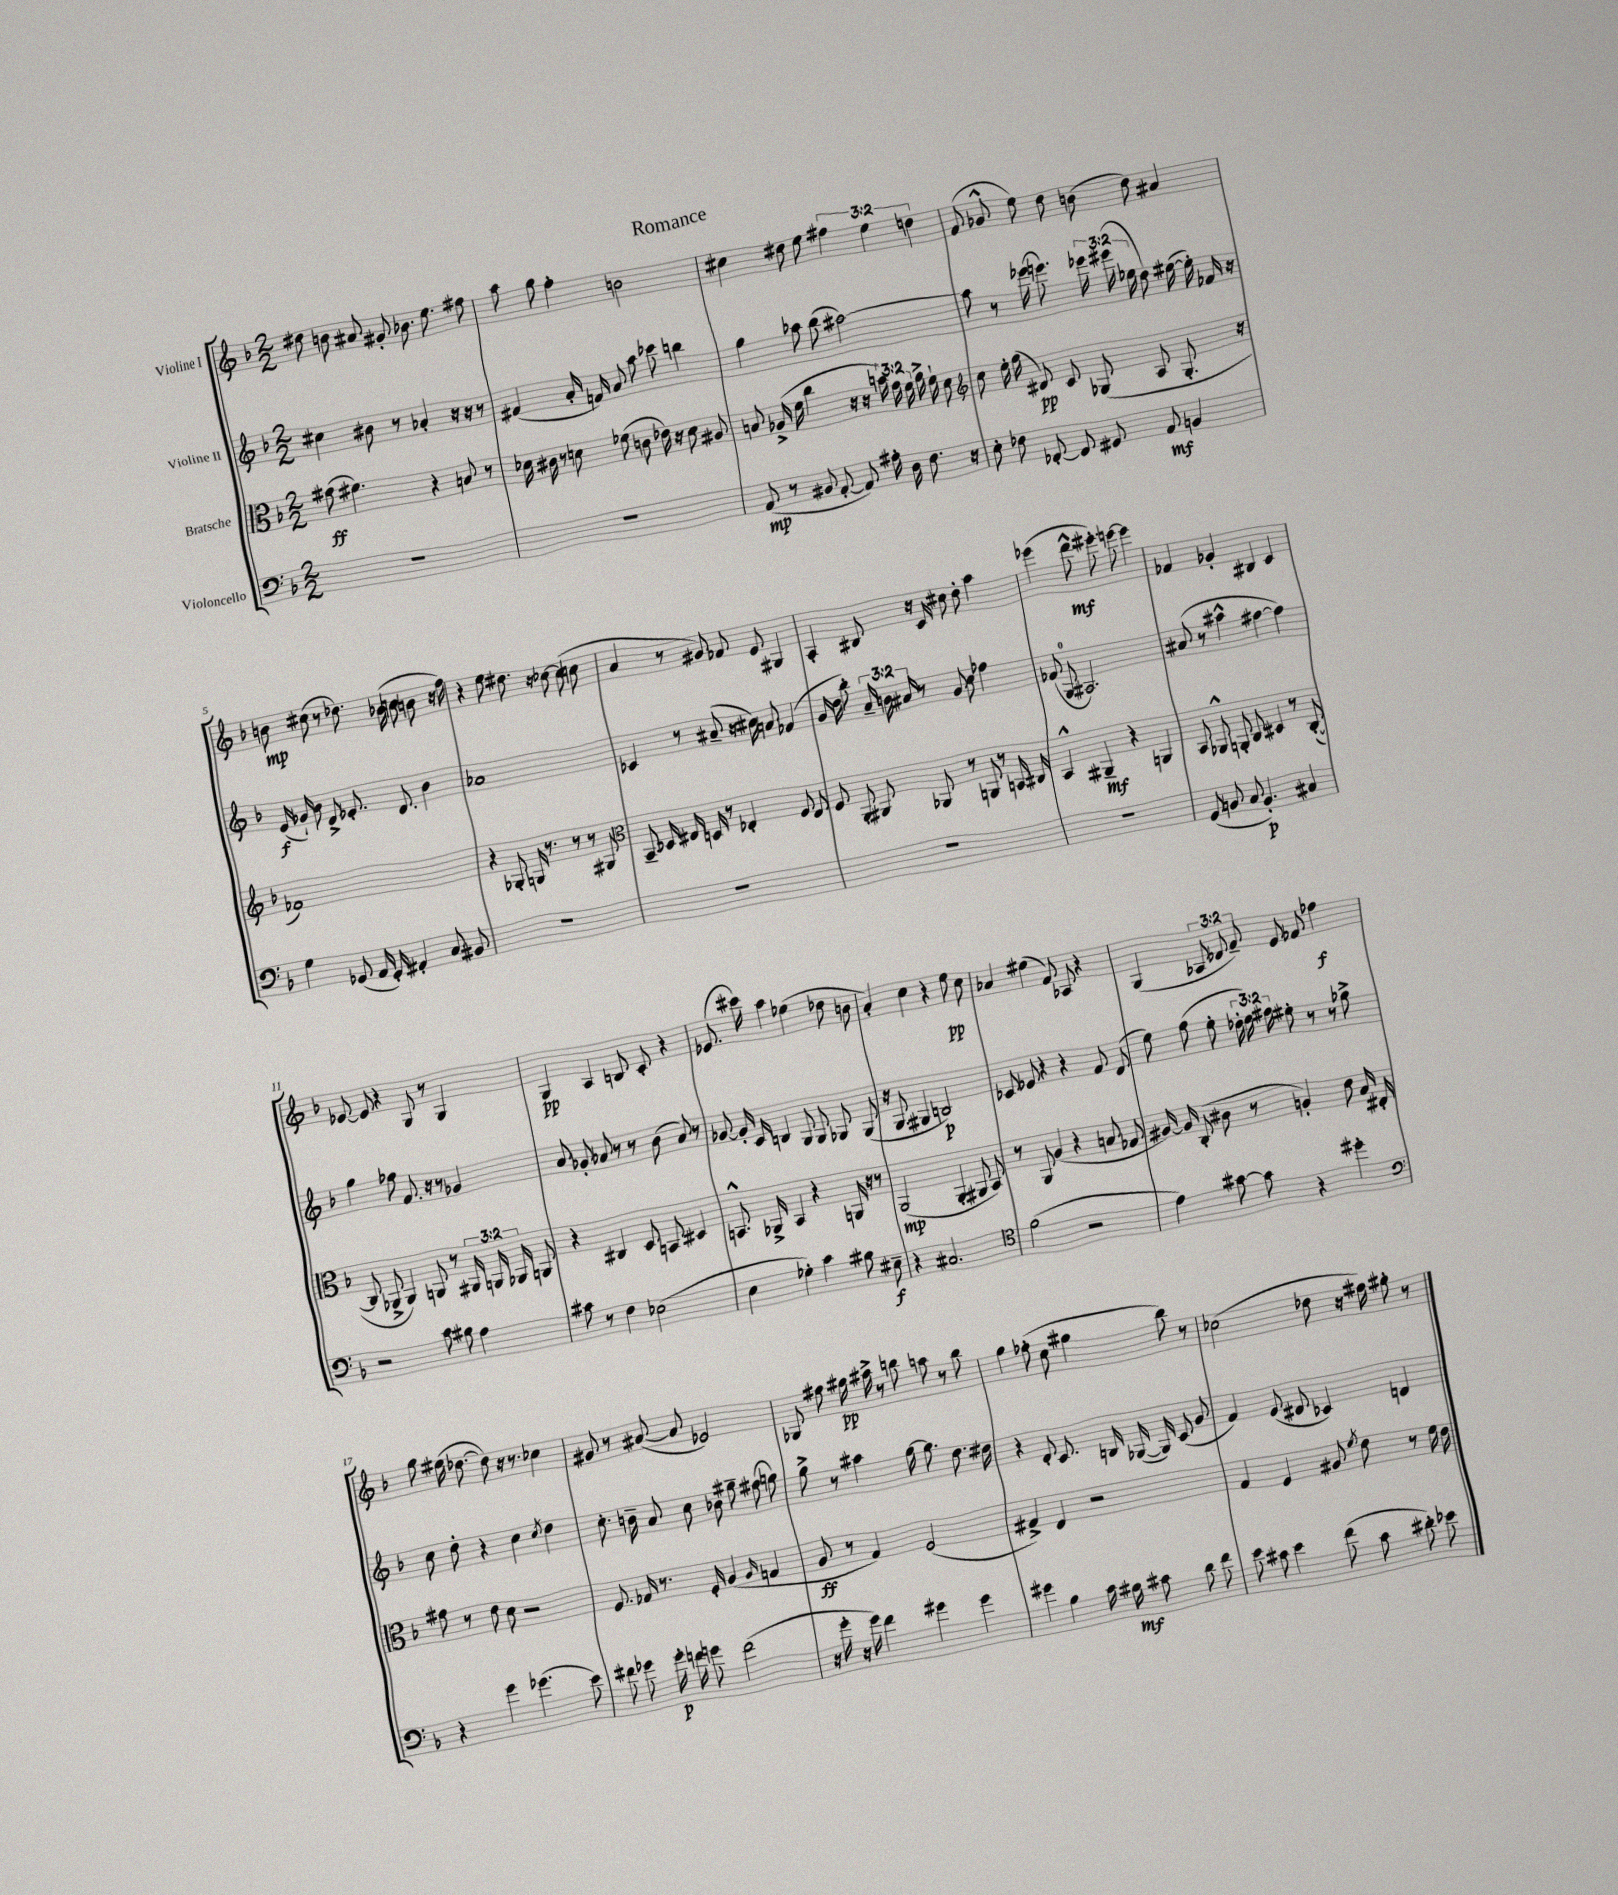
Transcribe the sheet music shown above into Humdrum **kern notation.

**kern	**kern	**kern	**kern
*staff4	*staff3	*staff2	*staff1
*clefF4	*clefC3	*clefG2	*clefG2
*k[b-]	*k[b-]	*k[b-]	*k[b-]
*M2/2	*M2/2	*M2/2	*M2/2
1r	(8g#	4cc#	8dd#
.	4.f#)	.	8b
.	.	8b#	8a#
.	.	8r	8g#'
.	4r	4a-'	8.b-
.	.	.	8.ee
.	8B	16r	.
.	.	16r	.
.	8r	8r	8ff#
=	=	=	=
1r	16d-	(4f#	8aa
.	16c#	.	.
.	8r	.	8gg
.	8d	16a'	4ff'
.	.	16f)	.
.	(8f-	8a	.
.	8c	8aa	2b
.	16e-)	8ccc-	.
.	16r	.	.
.	8d	4bb	.
.	8A#	.	.
=	=	=	=
(8AA	8B	4gg	4cc#
8r	(16A-^	.	.
.	16f	.	.
8BB#	4cc	8aa-	8dd#
[8AA'	.	(8bb-	8ee
8AA])	16r	[2aa#)	6ff#
.	16r	.	.
16A#'	24b)	.	.
.	24g	.	6ee
16D	.	.	.
.	24f	.	.
8.F	16a^	.	.
.	16f`	.	.
.	.	.	6dd
.	8d	.	.
16r	.	.	.
=	=	=	=
*	*clefG2	*	*
8E'	8cc	8aa#]	(8f
8F-	16ee'	8r	8g-^^
.	(16gg	.	.
[8FF-'	8d#)	(16eee-	8ee)
.	.	8.eee)	.
8FF-]	8c	.	8dd
8GG#	(8G-	24eee-	(8b
.	.	(24eee#	.
.	.	24ee-	.
8AA	8A	8dd)	8dd)
4BB	8.G-'	([16ee#	4a#
.	.	16ee#'])	.
.	.	16f-	.
.	16r	16r	.
=	=	=	=
4G	1f-)	(16e	8b
.	.	16g-`)	.
.	.	8b-	(8cc#
(8GG-	.	8d^	8r
16AA	.	8.e-'	8.dd-)
16GG-')	.	.	.
4AA#'	.	.	.
.	.	8.d	(16b-
.	.	.	8cc
8C	.	4b-	8b
8BB#	.	.	16r
.	.	.	16ff)
=	=	=	=
1r	4r	1a-	4r
.	8G-'	.	8ee
.	16G	.	8.dd#
.	8.r	.	.
.	.	.	16r
.	8r	.	[8cc-
.	8r	.	(8cc-]
.	8G#	.	8cc
=	=	=	=
*	*clefC3	*	*
1r	8.BB-~	4c-	4a
.	16D-	.	.
.	16E#	8r	8r
.	16D	.	.
.	8r	(8a#~	8g#)
.	4E-'	16r	8f-
.	.	16cc#)	.
.	.	8a	8e
.	8F	(4f-	4G#
.	8E-	.	.
=	=	=	=
1r	8F	16g	4A'
.	.	16dd	.
.	8AA'	8bb-')	.
.	8AA#	24a~	8B#
.	.	24b	.
.	.	24a#	.
.	8AA-	8r	16r
.	.	.	16c
.	8r	8g	8cc#
.	8AA	8cc	8dd'
.	8r	4ff-	4aa
.	16BB	.	.
.	16C#	.	.
=	=	=	=
1r	4BB-^^	(8f-	(4eee-
.	.	8G	.
.	4AA#~	2.A#)	8.ddd^^
.	.	.	8.eee#')
.	4r	.	.
.	.	.	[8eee
.	4AA	.	4eee]
=	=	=	=
(8GG	8BB-	(8a#	4f-
8BB	8AA-^^	8r	.
8C	8AA'	4aa#^^	4g-'
4.BB')	8C	.	.
.	4D#	[4ff#	4B#
4C#	8r	4ff#])	4c
.	([8C'	.	.
=	=	=	=
2r	8C]	4gg	[8e-
.	8AA-^	.	8e-]
.	4AA-)	8ff-	4r
.	.	8.f	.
8c	8AA	.	8G
.	.	16r	.
8B#	8r	8r	8r
4A	24AA#	4g-	4G
.	24AA	.	.
.	24AA-	.	.
.	8AA	.	.
=	=	=	=
8c#	4r	8a	4G
8r	.	8g-'	.
4F	4C#	8a-	4A
.	.	8r	.
(2E-	8D	8r	8B
.	8BB	(8b-	8c'
.	4D#	8a-)	4r
.	.	8r	.
=	=	=	=
4E	8.BB^^	[8g-	(8.e-
.	.	16g-']	.
.	16AA-^	16c	16ccc#)
4G-')	4BB	4B	4aa
4c	4r	8G	(4ee-
.	.	8G	.
8B#	16AA	8G-	8dd-
.	16r	.	.
8E#~	8r	(8G-	8b
=	=	=	=
4r	(2AA	16r	4a')
.	.	8.G	.
2.C#	.	4G#	4cc
.	4AA'	2B)	4r
.	8AA#	.	8ee
.	8BB-)	.	8cc
=	=	=	=
*clefC4	*	*	*
(2f	8r	8c-	4a-
.	8AA	8e-	.
.	(4A	4r	(4ee#
2r	4r	4r	8f)
.	.	.	8A-
.	8B	8f	4r
.	8G-	(8d	.
=	=	=	=
4e)	[16A#)	8ee)	(4G
.	16A#]	.	.
.	(8C'	(8ff	.
[8g#	8c#	8ee'	12A-
.	.	.	12d-
8g#]	8r	24dd-'	.
.	.	24ee)	12f~)
.	.	24ff#	.
4r	4A')	8ee#'	8e
.	.	8r	8f-
4dd#'	8e	8r	4ff-
.	16B-	8gg-^	.
.	16E#'	.	.
=	=	=	=
*clefF4	*	*	*
4r	8g#	8cc	8gg
.	8r	8dd'	(16ee#
.	.	.	[8.dd-
4g	8e	4r	.
.	8d	.	8dd-])
(4.g-	2r	4cc	16r
.	.	.	8.r
.	.	8qcc	.
.	.	4dd	4cc-
8e)	.	.	.
=	=	=	=
8f#	8.F	8.cc'	8g#
8g-	.	.	8r
.	16G-	16b~	.
16g-'	8.r	8a	([8a#
16f	.	.	.
8g	.	8cc	8a#]
.	16F'	.	.
(2f	(4A	8b-	2e-)
.	.	8gg#~	.
.	16qqA	.	.
.	4G	(8ff#	.
.	.	8gg)	.
=	=	=	=
16r	8A	8gg^	8G-
16g'	.	.	.
16r	8r	8r	8ff#
16g)	.	.	.
4f	4G)	4aa#	16gg#
.	.	.	16aa#^
.	.	.	8r
4g#	(2F	[16gg	8bb
.	.	8.gg]	.
.	.	.	8aa
4g#	.	8.dd	8r
.	.	.	8bb
.	.	16dd#	.
=	=	=	=
4g#	4G#^)	4r	4gg
4B-	4E	8d'	(8ff-'
.	.	8.c	8cc
16c	2r	.	4gg#
16B#	.	16B	.
8c#	.	([16G-	.
.	.	16G-])	.
8d	.	(8c	8bb-)
8f	.	8g	8r
=	=	=	=
8e	4G	4f)	(2cc-
8c#	.	.	.
4e	4F	(8e	.
.	.	8d#	.
(8f	8A#	4c-)	8dd-
.	8qf	.	.
8c#	8e	.	16r
.	.	.	16ff#)
8d#')	8r	4d	8gg#'
8e-	16f	.	8r
.	16e	.	.
==	==	==	==
*-	*-	*-	*-
